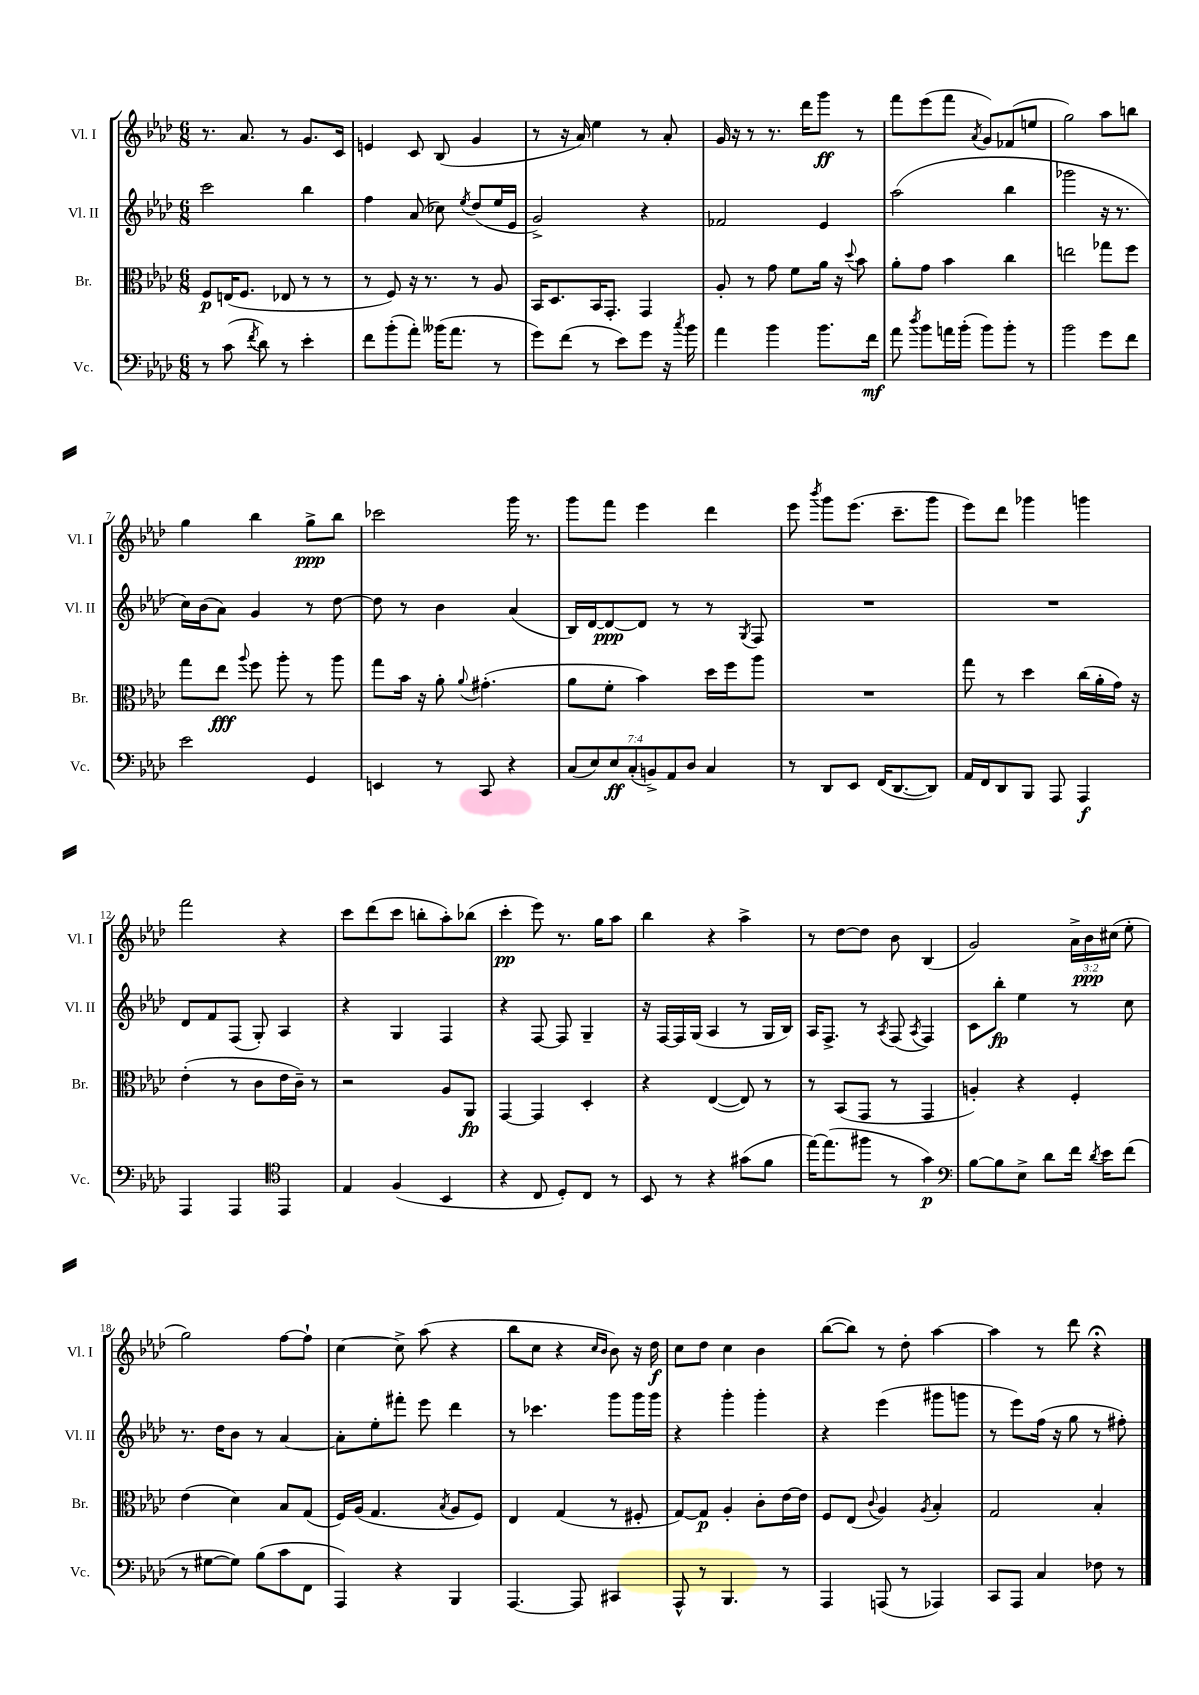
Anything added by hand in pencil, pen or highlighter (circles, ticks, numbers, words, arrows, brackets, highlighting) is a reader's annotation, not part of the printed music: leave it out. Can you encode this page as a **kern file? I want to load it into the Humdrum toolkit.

**kern	**kern	**kern	**kern
*staff4	*staff3	*staff2	*staff1
*clefF4	*clefC3	*clefG2	*clefG2
*k[b-e-a-d-]	*k[b-e-a-d-]	*k[b-e-a-d-]	*k[b-e-a-d-]
*M6/8	*M6/8	*M6/8	*M6/8
8r	8F	2ccc	8.r
(8c	(16E	.	.
.	8.F	.	8.a-
8qf	.	.	.
8d-)	.	.	.
8r	8E-	.	8r
4e-'	8r	4bb-	8.g
.	8r	.	.
.	.	.	16c
=	=	=	=
8f	8r	4ff	4e
(8b-'	8F)	.	.
8a-')	16r	(8a-	8c
.	8.r	.	.
(16b--	.	8cc-)	(8B-
8.a-	.	.	.
.	.	8qee-	.
.	8r	(8dd-	4g
8r	8A-	16ee-	.
.	.	16e-	.
=	=	=	=
8g)	16BB-	2g^)	8r
.	8.D-	.	.
(8f	.	.	16r
.	.	.	16a-)
8r	16BB-	.	4ee-
.	8.GG'	.	.
8e-)	.	.	.
8g	4GG	4r	8r
16r	.	.	8a-'
8qcc	.	.	.
16b-	.	.	.
=	=	=	=
4a-	8A-'	2f-	16g
.	.	.	16r
.	8r	.	8r
4b-	8g	.	8.r
.	8f	.	.
.	.	.	16ddd-
8.b-	16a-	4e-	8ggg
.	16r	.	.
.	8qqdd-	.	.
.	8b-	.	8r
16f	.	.	.
=	=	=	=
8a-	8a-'	(2aa-	8fff
8qdd-	.	.	.
8b-	8g	.	(8eee-
16a	4b-	.	8fff
(16b-'	.	.	.
.	.	.	8qa-
8b-)	.	.	8g)
8b-'	4cc	4bb-	(8f-
8r	.	.	8ee
=	=	=	=
2b-	2ee	2ggg-	2gg)
8g	8gg-	16r	8aa-
.	.	8.r	.
8f	8ff	.	8bb
=	=	=	=
2e-	8gg	16cc)	4gg
.	.	(16b-	.
.	8ee-	8a-)	.
.	8qqaa-	.	.
.	8ff	4g	4bb-
.	8aa-'	.	.
4GG	8r	8r	8gg^
.	8aa-	[8dd-	8bb-
=	=	=	=
4EE	8gg	8dd-]	2ccc-
.	16b-	8r	.
.	16r	.	.
8r	8a-'	4b-	.
.	8qqa-	.	.
8CC	(4.g#'	.	.
4r	.	(4a-	16ggg
.	.	.	8.r
=	=	=	=
(14C	8a-	16B-)	8ggg
.	.	[16d-	.
14E-)	.	.	.
.	8f'	8d-_	8fff
14E-	.	.	.
(14C'	.	.	.
.	4b-)	8d-]	4eee-
14BB^)	.	.	.
14AA-	.	.	.
.	.	8r	.
14D-	.	.	.
4C	16dd-	8r	4ddd-
.	16ff	.	.
.	.	8qG	.
.	8aa-	8F	.
=	=	=	=
8r	2.r	2.r	8eee-
.	.	.	8qbbb-
8DD-	.	.	8ggg
8EE-	.	.	(8.eee-
(16FF	.	.	.
[8.DD-	.	.	8.ccc~
8DD-])	.	.	8ggg
=	=	=	=
16AA-	8gg	2.r	8eee-)
16FF	.	.	.
8DD-	8r	.	8ddd-
8BBB-	4dd-	.	4ggg-
8AAA-	.	.	.
4AAA-	(16cc	.	4ggg
.	16a-'	.	.
.	16g)	.	.
.	16r	.	.
=	=	=	=
4AAA-	(4e-'	8d-	2fff
.	.	8f	.
4AAA-	8r	(8F	.
.	8c	8G')	.
*clefC4	*	*	*
4EE-	16e-	4A-	4r
.	16c~)	.	.
.	8r	.	.
=	=	=	=
4E-	2r	4r	8ccc
.	.	.	(8ddd-
(4F	.	4G	8ccc
.	.	.	8bb'
4BB-	8A-	4F	8aa-')
.	8AA-	.	(8bb-
=	=	=	=
4r	[4GG	4r	4ccc'
8C	4GG]	[8F	8eee-)
8D-')	.	8F]	8.r
8C	4D-'	4G~	.
.	.	.	16gg
8r	.	.	8aa-
=	=	=	=
8BB-	4r	16r	4bb-
.	.	[16F	.
8r	.	16F]	.
.	.	(16G	.
4r	([4E-	4A-	4r
(8g#	8E-])	8r	4aa-^
8f	8r	16G	.
.	.	16B-)	.
=	=	=	=
[16ee-)	8r	16A-	8r
(8.ee-]	.	8.F^	.
.	(8BB-	.	[8dd-
8ff#	8GG	8r	8dd-]
.	.	8qA-	.
8r	8r	(8F	8b-
.	.	8qA-	.
4g)	4GG	4F)	(4B-
=	=	=	=
*clefF4	*	*	*
[8B-	4A')	8c	2g)
8B-]	.	8bb-'	.
8E-^	4r	4ee-	.
8d-	.	.	.
16f	4F'	8r	24a-^
.	.	.	24b-
8qd-	.	.	.
16e-	.	.	.
.	.	.	(24cc#
(8f	.	8cc	8ee-'
=	=	=	=
8r	(4e-	8.r	2gg)
[8G#	.	.	.
.	.	16dd-	.
8G#])	4d-)	8b-	.
(8B-	.	8r	.
8c	8B-	[4a-	[8ff
8FF	(8G	.	8ff`]
=	=	=	=
4AAA-)	16F)	8a-']	[4cc
.	(16A-	.	.
.	4.G	8ee-'	.
4r	.	8fff#'	8cc^]
.	.	8eee-	(8aa-
.	8qB-	.	.
4BBB-	8A-	4ddd-	4r
.	8F)	.	.
=	=	=	=
[4.AAA-	4E-	8r	8bb-
.	.	4.ccc-	8cc
.	(4G	.	4r
8AAA-]	.	.	.
.	.	.	16qqcc
.	.	.	16qqb-
4CC#	8r	8ggg	8b-)
.	8F#'	16ggg	16r
.	.	16ggg	16dd-
=	=	=	=
8AAA-^^	[8G)	4r	8cc
8r	8G]	.	8dd-
4.BBB-	4A-'	4ggg'	4cc
.	8c'	4ggg'	4b-
8r	[16e-	.	.
.	16e-]	.	.
=	=	=	=
4AAA-	8F	4r	([8bb-
.	(8E-	.	8bb-])
.	8qqc	.	.
(8AAA	4A-)	(4eee-	8r
8r	.	.	8dd-'
.	8qA-	.	.
4AAA-)	4B-'	8ggg#	[4aa-
.	.	8ggg	.
=	=	=	=
8CC	2G	8r	4aa-]
8AAA-	.	8eee-)	.
4C	.	(16ff	8r
.	.	16r	.
.	.	8gg	8ddd-
8F-	4B-'	8r	4r;
8r	.	8ff#')	.
==	==	==	==
*-	*-	*-	*-
